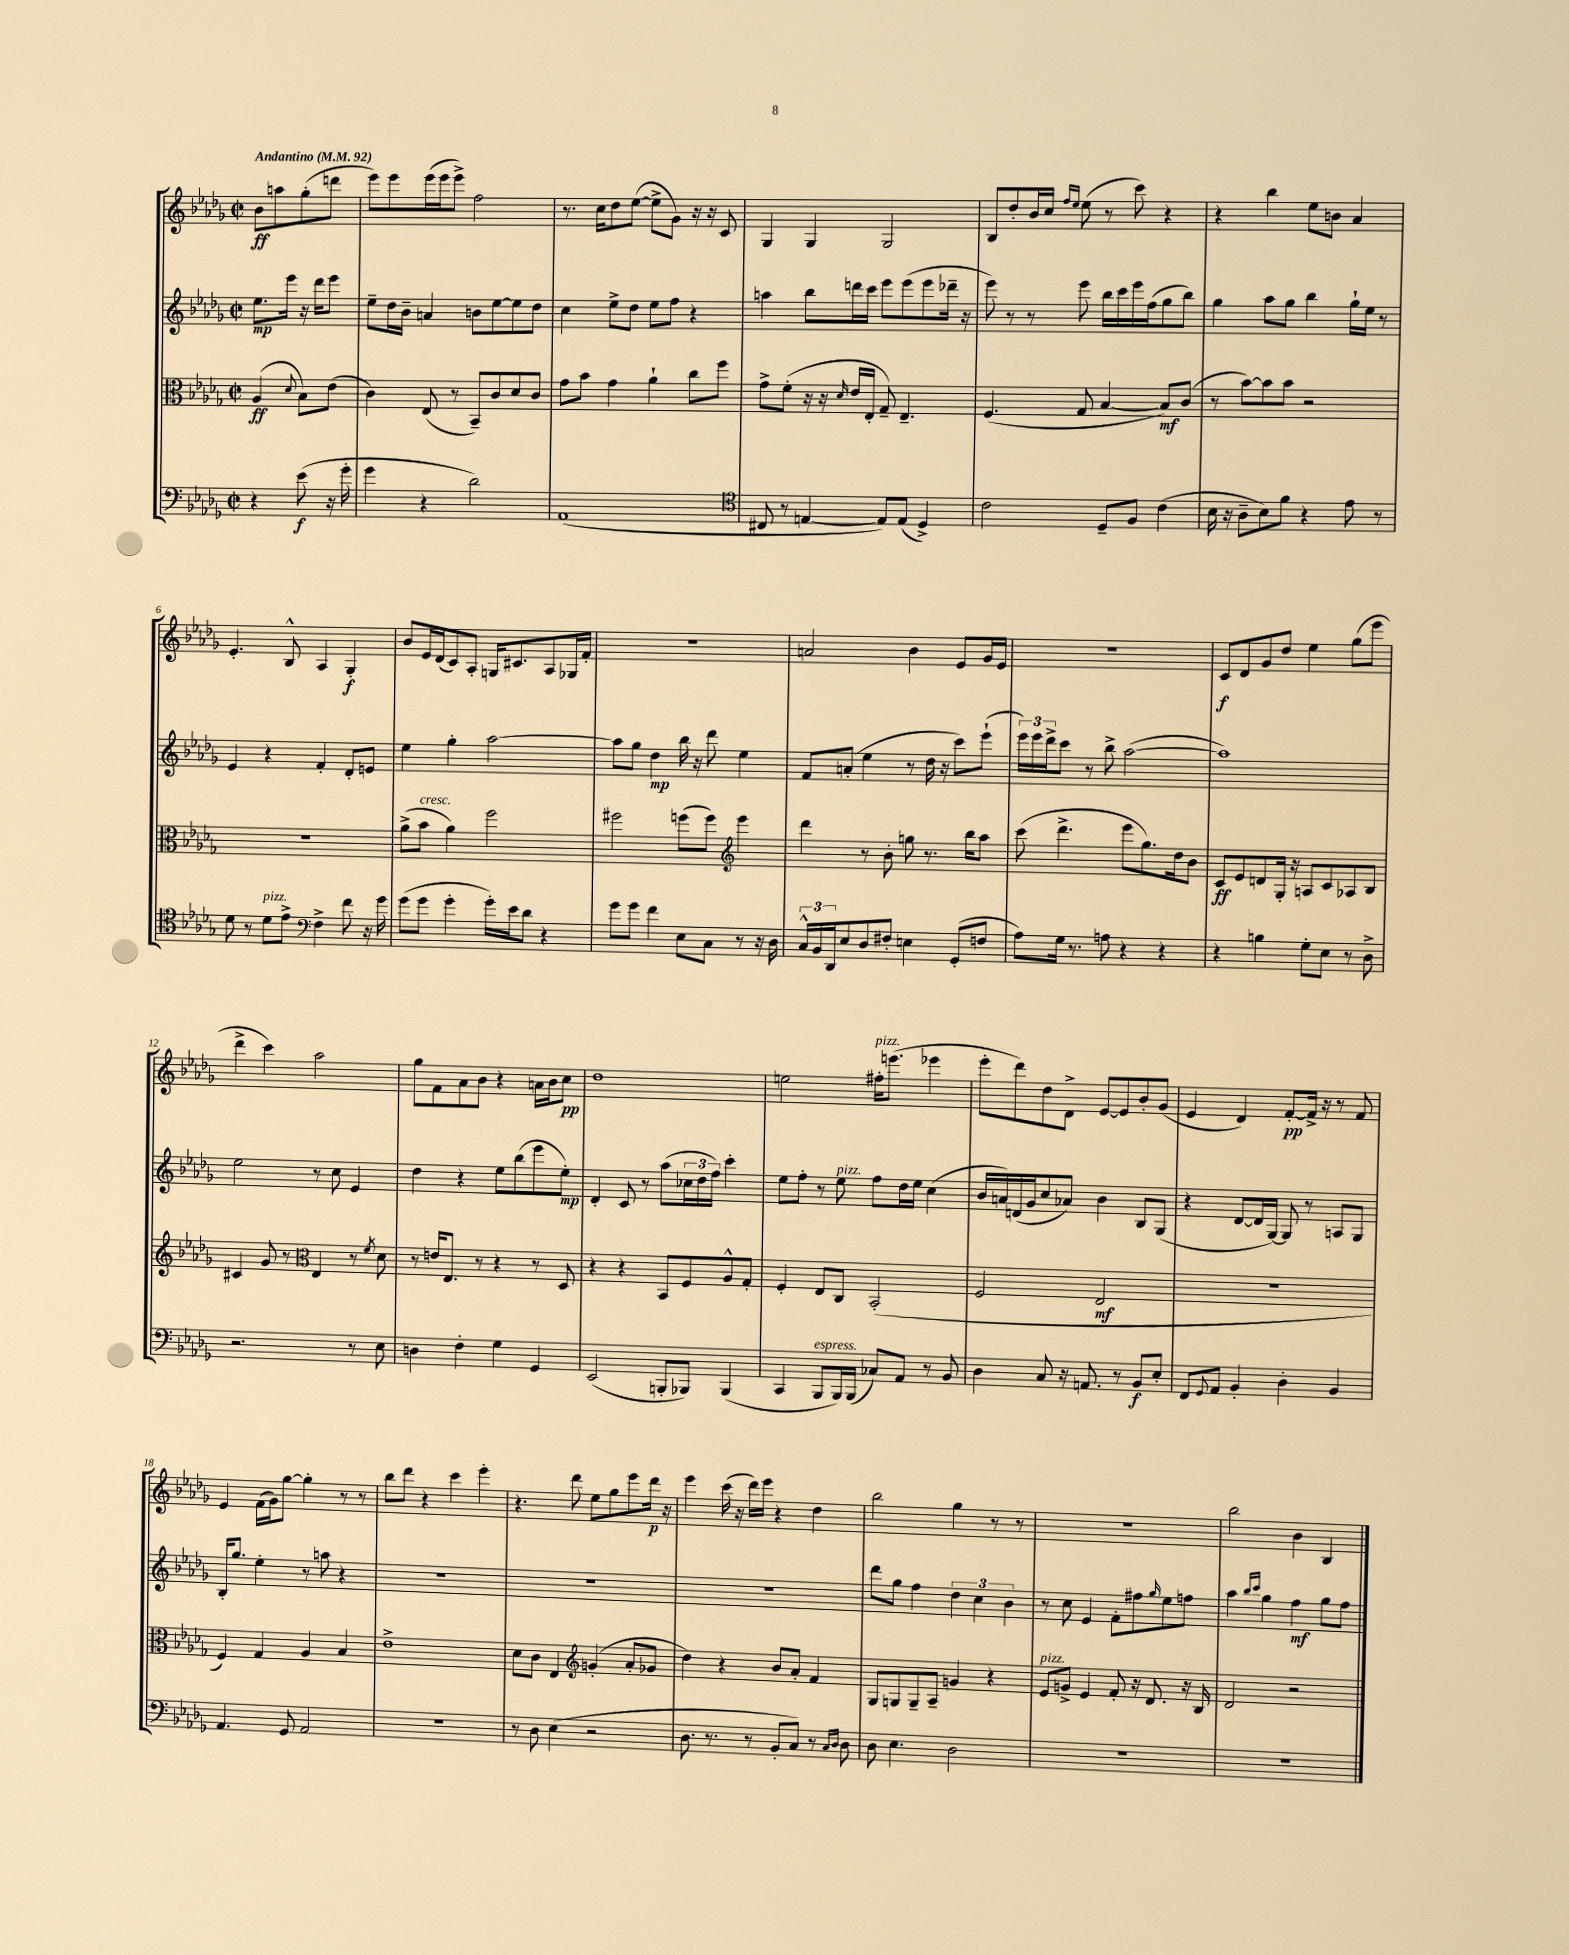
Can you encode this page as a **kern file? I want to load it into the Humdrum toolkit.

**kern	**kern	**kern	**kern
*staff4	*staff3	*staff2	*staff1
*clefF4	*clefC3	*clefG2	*clefG2
*k[b-e-a-d-g-]	*k[b-e-a-d-g-]	*k[b-e-a-d-g-]	*k[b-e-a-d-g-]
*M2/2	*M2/2	*M2/2	*M2/2
*met(c|)	*met(c|)	*met(c|)	*met(c|)
*MM92	*MM92	*MM92	*MM92
4r	(4A-	8.ee-	8b-
.	.	.	8aa
.	.	16eee-	.
.	8qqd-	.	.
(8e-	8B-)	16r	(8gg-'
.	.	16ddd-	.
16r	(8e-	8eee-	8ddd
16g-'	.	.	.
=	=	=	=
4g-	4c)	8ee-~	8eee-)
.	.	16dd-	8eee-
.	.	16b-~	.
4r	(8E-	4a	(16eee-
.	.	.	16eee-
.	8r	.	8eee-^)
2d-)	8BB-~)	8b	2ff
.	8c	[8ee-	.
.	8d-	8ee-]	.
.	8c	8dd-	.
=	=	=	=
(1AA-	8g-	4cc	8.r
.	8b-	.	.
.	.	.	16cc
.	4g-	8ee-^	8dd-
.	.	8dd-	([8ee-
.	4a-`	8ee-	8ee-^]
.	.	8ff	8g-)
.	8cc	4r	16r
.	.	.	16r
.	8ff	.	8c
=	=	=	=
*clefC4	*	*	*
8C#	8g-^	4aa	4G-
8r	(8f'	.	.
[4E	16r	8bb-	4G-
.	16r	.	.
.	16qqd-	.	.
.	16e-	16ddd	.
.	16E-'	16ccc	.
8E])	8G-~)	8eee-	2G-
(8E	4.E-~	(8eee-	.
4D-^)	.	8eee-	.
.	.	16ddd-~	.
.	.	16r	.
=	=	=	=
2c	(4.F	8eee-)	8B-
.	.	8r	8dd-'
.	.	8r	16b-
.	.	.	16cc
.	.	.	16qqff
.	.	.	16qqee-
.	8G-	8eee-	(8ee-
8D-~	[4B-	16bb-	8r
.	.	16ccc	.
8F	.	16eee-	8ccc)
.	.	(16ff	.
(4c	8B-])	8gg-	4r
.	(8c	8bb-)	.
=	=	=	=
16B-	8r	4gg-	4r
16r	.	.	.
8A-~	[8b-)	.	.
8B-)	8b-]	8aa-	4bb-
8f	8b-	8gg-	.
4r	2r	4bb-	8ee-
.	.	.	8b
8e-	.	16gg-`	4a-
.	.	16ee-	.
8r	.	8r	.
=	=	=	=
8d-	1r	4e-	4.e-'
8r	.	.	.
8d-	.	4r	.
8e-^	.	.	8B-^^
*clefF4	*	*	*
4F^	.	4f'	4A-
8f	.	8d-'	4G-'
16r	.	8e	.
16g-	.	.	.
=	=	=	=
(8g-	(8a-^	4ee-	8b-
8g-	8b-	.	16e-
.	.	.	(16d-
4g-'	4a-)	4gg-'	8c)
.	.	.	8A-'
16g-')	2ff	[2aa-	16G
16e-	.	.	8.c#
8d-	.	.	.
4r	.	.	8A-
.	.	.	16G-
.	.	.	16f'
=	=	=	=
8g-	2ff#	8aa-]	1r
8g-	.	8gg-	.
4f	.	4dd-	.
8E-	(8ff	16bb-	.
.	.	16r	.
8C	8ff)	8ddd-	.
*	*clefG2	*	*
8r	4eee-	4ee-	.
16r	.	.	.
16D-	.	.	.
=	=	=	=
24C^^	4ddd-	8f	2a
24BB-	.	.	.
24DD-	.	.	.
8E-	.	(8a'	.
8D-	8r	4ee-	.
8F#'	8b-'	.	.
4E	8gg	8r	4b-
.	8.r	16dd-	.
.	.	16r	.
(8GG-'	.	8ccc)	8e-
.	16bb-	.	.
8F	8aa-	(8eee-`	16g-
.	.	.	16e-
=	=	=	=
8A-)	(8ccc	24eee-)	1r
.	.	24eee-	.
.	.	24ddd-^	.
16G-	4.ddd-^	8ccc	.
8.r	.	.	.
.	.	8r	.
8A	.	8bb-^	.
4r	8eee-	([2aa-	.
.	8.gg-)	.	.
4r	.	.	.
.	16dd-	.	.
.	8b-	.	.
=	=	=	=
4r	8c	1aa-])	8c
.	8e-	.	8d-
4B	8d	.	8g-
.	16G-'	.	8dd-
.	16r	.	.
8G-'	8A	.	4ee-
8E-	8c	.	.
8r	8A-	.	(8gg-
8D-^	8B-	.	8eee-
=	=	=	=
2.r	4c#	2ee-	4ddd-^
.	8g-	.	4ccc)
.	8r	.	.
*	*clefC3	*	*
.	4E-	8r	2aa-
.	.	8cc	.
8r	8r	4e-	.
.	8qf	.	.
8E-	8d-	.	.
=	=	=	=
4D	8r	4dd-	8gg-
.	16e	.	8f
.	8.E-	.	.
4F'	.	4r	8a-
.	8r	.	8b-
4G-	4r	8ee-	4r
.	.	(8bb-	.
4GG-	8r	8eee-	16a
.	.	.	16b-
.	8D-	8ee-')	8cc
=	=	=	=
(2EE-	4r	4d-'	1dd-
.	4r	8c	.
.	.	8r	.
8BBB'	8BB-	(8aa-	.
8BBB-)	8F	24cc-	.
.	.	24dd-	.
.	.	24ff)	.
(4BBB-	8A-^^	4ccc'	.
.	8G-'	.	.
=	=	=	=
4CC	4F'	8ee-	2ee
.	.	8ff'	.
8BBB-	8E-	8r	.
16BBB-)	8C	8ee-	.
(16BBB-	.	.	.
8C-)	(2BB-'	8ff	16ff#'
.	.	.	(8.eee
8AA-	.	16dd-	.
.	.	16ee-	.
8r	.	(4cc	4eee-
8BB-	.	.	.
=	=	=	=
4D-	2F	16b-	8eee-'
.	.	16a)	.
.	.	(16d	8ddd-)
.	.	16g-	.
8C	.	8cc	8dd-
16r	.	8a-)	8d-^
8.AA	.	.	.
.	2E-	4b-	[8e-
8r	.	.	8e-]
8BB-	.	8B-	8b-'
8E-'	.	(8G-	(8g-
=	=	=	=
8FF	1r	4r	4e-
8qqGG-	.	.	.
8AA-	.	.	.
4BB-'	.	[8d-	4d-)
.	.	16d-]	.
.	.	[16G-)	.
4D-'	.	8G-]	[8f'
.	.	8r	16f^]
.	.	.	16r
4BB-	.	8A	8r
.	.	8G-	8f
=	=	=	=
4.AA-	4F)	16B-'	4e-
.	.	8.gg-	.
.	4G-	4ee-'	(16f
.	.	.	16g-)
8GG-	.	.	[8gg-
2AA-	4A-	8r	4gg-']
.	.	8aa	.
.	4B-	4r	8r
.	.	.	8r
=	=	=	=
1r	1e-^	1r	8bb-
.	.	.	8ddd-
.	.	.	4r
.	.	.	4ccc
.	.	.	4eee-'
=	=	=	=
8r	8d-	1r	4.r
8D-	8c	.	.
(4E-	4E-	.	.
.	.	.	8ddd-
*	*clefG2	*	*
2r	(4g'	.	8ee-
.	.	.	8gg-
.	8a-'	.	8eee-
.	8g-	.	16ddd-
.	.	.	16r
=	=	=	=
8.D-	4dd-)	1r	4eee-
8.r	.	.	.
.	4r	.	(16ccc
.	.	.	16r
8r	.	.	16ddd-)
.	.	.	16eee-
8BB-'	8b-	.	4r
8C)	8a-'	.	.
8r	4f	.	4dd-
16qqC	.	.	.
16qqD-	.	.	.
8D-	.	.	.
=	=	=	=
8D-	8G-	8ddd-	2bb-
4.E-	8G	8gg-	.
.	8G~	4ff	.
.	8A-~	.	.
2D-	4g	6dd-	4gg-
.	.	6cc	.
.	4r	.	8r
.	.	6b-	.
.	.	.	8r
=	=	=	=
1r	8e-	8r	1r
.	8g^	8cc	.
.	4e-	4e-	.
.	8f'	8f'	.
.	16r	8ff#	.
.	8.d-	.	.
.	.	16qqgg-	.
.	.	8ee-	.
.	16r	8ff	.
.	16B-	.	.
=	=	=	=
1r	2d-	4aa-	2bb-
.	.	16qqbb-	.
.	.	16qqccc	.
.	.	4gg-	.
.	2r	4ff	4b-
.	.	8gg-	4B-
.	.	8ff	.
==	==	==	==
*-	*-	*-	*-
